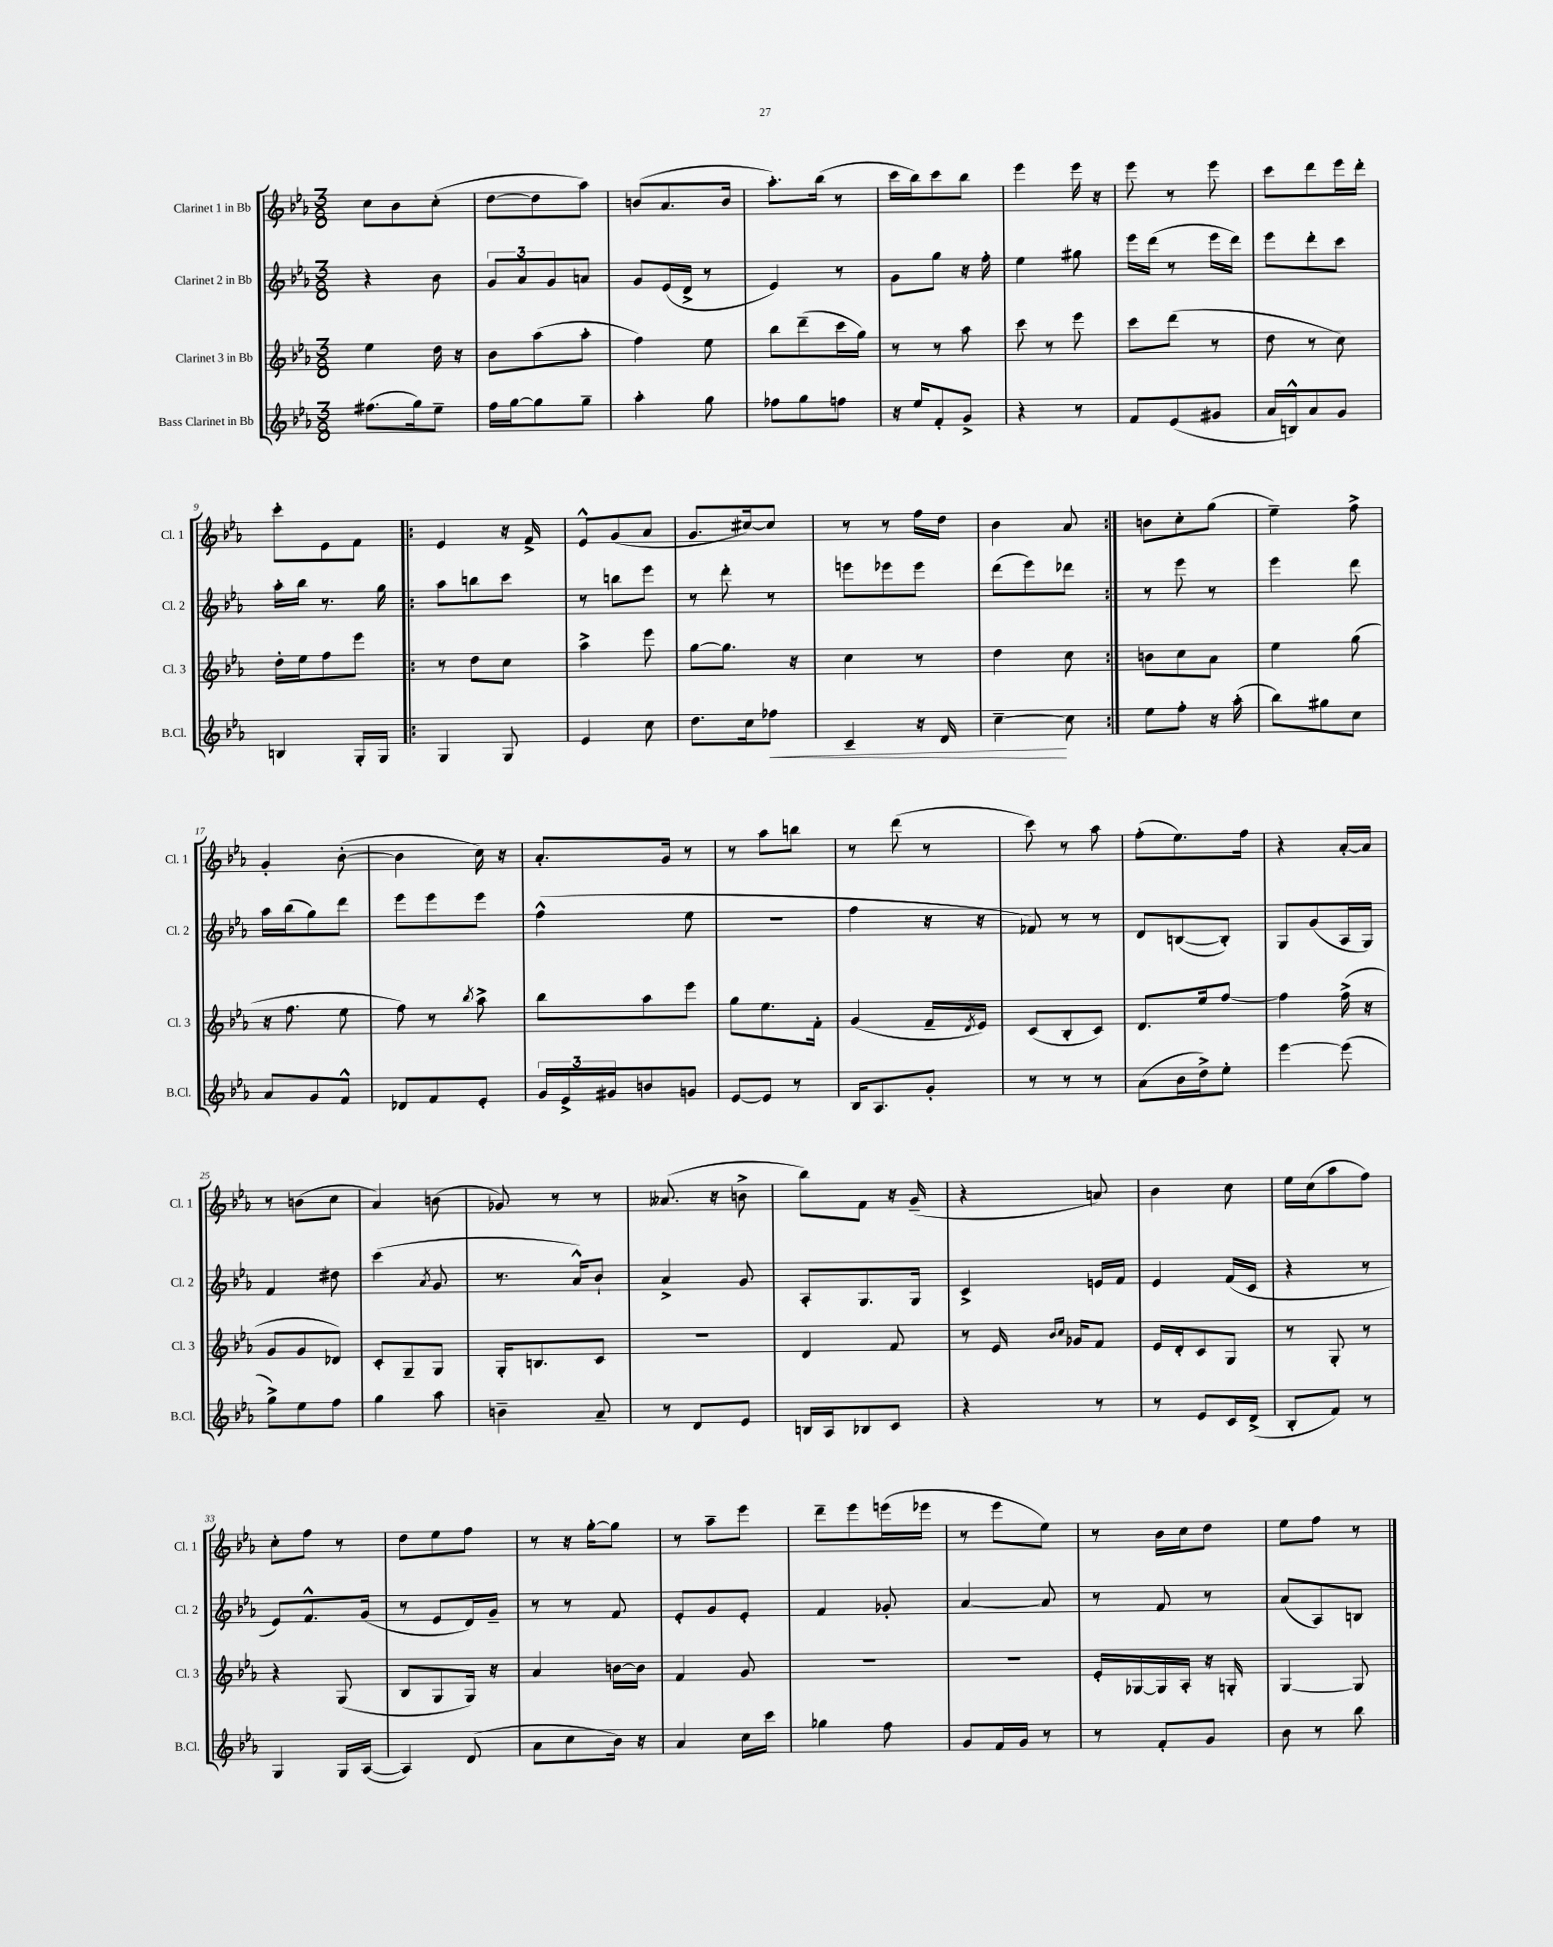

**kern	**kern	**kern	**kern
*staff4	*staff3	*staff2	*staff1
*clefG2	*clefG2	*clefG2	*clefG2
*k[b-e-a-]	*k[b-e-a-]	*k[b-e-a-]	*k[b-e-a-]
*M3/8	*M3/8	*M3/8	*M3/8
(8.ff#\L	4ee-\	4r	8cc\L
.	.	.	8b-\
16gg\k)	.	.	.
8ee-~\J	16dd\	8b-\	(8cc'\J
.	16r	.	.
=	=	=	=
16ff\LL	8b-\L	12g/L	[8dd\L
[16gg\J	.	.	.
.	.	12a-/	.
8gg\]	(8aa-\	.	8dd\]
.	.	12g/	.
8gg~\J	8aa-'\J	8a/J	8aa-\J)
=	=	=	=
4aa-'\	4ff\)	8g/L	(8b/L
.	.	(16e-/L	8.a-/
.	.	16d^/JJ	.
8gg\	8ee-\	8r	.
.	.	.	16b/Jk
=	=	=	=
8ff-\L	8bb-\L	4e-/)	8.aa-'\L)
8gg\	(8ddd~\	.	.
.	.	.	(16bb-\Jk
8ff\J	16ccc\L	8r	8r
.	16gg\JJ)	.	.
=	=	=	=
16r	8r	8g\L	16ccc\LL
16ee-/LK	.	.	16bb-\J)
8f'/	8r	8gg\J	8ccc\
8g^/J	8aa-\	16r	8bb-\J
.	.	16ff'\	.
=	=	=	=
4r	8ccc\	4ee-\	4eee-\
.	8r	.	.
8r	8eee-\	8gg#\	16eee-\
.	.	.	16r
=	=	=	=
8f/L	8ccc\L	16eee-\LL	8eee-\
.	.	(16ddd\JJ	.
(8e-/	(8ddd\J	8r	8r
8g#/J	8r	16eee-\LL	8eee-\
.	.	16ddd\JJ)	.
=	=	=	=
16a-/LL	8dd\	8eee-\L	8ccc\L
16B^^/J)	.	.	.
8a-/	8r	8ddd'\	8ddd\
8g/J	8cc\)	8ccc\J	16eee-\L
.	.	.	16ddd'\JJ
=	=	=	=
4B/	16dd'\LL	16aa-'\LL	8ccc'\L
.	16ee-\J	16bb-\JJ	.
.	8ff\	8.r	8e-\
16G'/LL	8eee-\J	.	8f\J
16G/JJ	.	16gg\	.
=!|:	=!|:	=!|:	=!|:
4G/	8r	8aa-\L	4e-/
.	8dd\L	8bb\	.
8G/	8cc\J	8ccc\J	16r
.	.	.	16f^/
=	=	=	=
4e-/	4aa-^\	8r	8e-^^/L
.	.	8bb\L	(8g/
8cc\	8eee-\	8eee-\J	8a-/J
=	=	=	=
8.dd\L	[8gg\L	8r	8.g/L
.	8.gg\]J	8ddd'\	.
16cc\k	.	.	[16cc#/k)
8ff-\J	.	8r	8cc#/]J
.	16r	.	.
=	=	=	=
4c~/	4cc\	8eee\L	8r
.	.	8eee-\	8r
16r	8r	8eee-\J	16ff\LL
16d/	.	.	16dd\JJ
=	=	=	=
[4cc~\	4dd\	(8ddd\L	4b-\
.	.	8eee-\)	.
8cc\]	8cc\	8ddd-\J	8a-/
=:|!	=:|!	=:|!	=:|!
8ee-\L	8b\L	8r	8b\L
8ff'\J	8cc\	8eee-\	8cc'\
16r	8a-\J	8r	(8gg\J
(16aa-'\	.	.	.
=	=	=	=
8bb-\L)	4ee-\	4eee-\	4ee-~\)
8gg#\	.	.	.
8cc\J	(8gg\	8ddd\	8ff^\
=	=	=	=
8a-/L	16r	16aa-\LL	4g'/
.	8.ff\	(16bb-\J	.
8g/	.	8gg\)	.
8f^^/J	8ee-\	8ddd\J	([8b-'\
=	=	=	=
8d-/L	8ff\)	8eee-\L	4b-\]
8f/	8r	8eee-\	.
.	8qbb-/	.	.
8e-'/J	8aa-^\	8eee-\J	16cc\)
.	.	.	16r
=	=	=	=
24g/LL	8bb-\L	(4ff^^\	8.a-'/L
24e-^/	.	.	.
24g#/J	.	.	.
8b/	8aa-\	.	.
.	.	.	16g/Jk
8g/J	8eee-\J	8ee-\	8r
=	=	=	=
[8e-/L	8gg\L	4.r	8r
8e-/]J	8.ee-\	.	8aa-\L
8r	.	.	8bb\J
.	16f'\Jk	.	.
=	=	=	=
16B-/LK	(4g/	4ff\	8r
8.A-/	.	.	.
.	.	.	(8ddd\
8g'/J	16f~/LL	16r	8r
.	8qd/	.	.
.	16e-/JJ)	16r	.
=	=	=	=
8r	(8c/L	8f-/)	8ccc\)
8r	8B-'/	8r	8r
8r	8c/J)	8r	8aa-\
=	=	=	=
(8a-\L	8.d/L	8d/L	(8ff'\L
16b-\L	.	([8B/	8.ee-\)
16dd^\J)	16ee-/k	.	.
8ee-'\J	[8ff/J	8B'/]J)	.
.	.	.	16ff\Jk
=	=	=	=
[4eee-\	4ff\]	8G/L	4r
.	.	(8g/	.
(8eee-\]	(16ff^\	16A-/L	[16a-'/LL
.	16r	16G/JJ)	16a-/]JJ
=	=	=	=
8gg^\L)	8g/L	4f/	8r
8ee-\	8g/	.	(8b\L
8ff\J	8d-/J)	8dd#\	8cc\J
=	=	=	=
4gg\	8c'/L	(4ccc\	4a-/)
.	8G~/	.	.
.	.	8qa-/	.
8aa-\	8G/J	8g/	(8b\
=	=	=	=
4b~\	16G'/LK	8.r	8g-/)
.	8.B/	.	.
.	.	.	8r
.	.	16a-^^/LK)	.
8a-~/	8c/J	8b-`/J	8r
=	=	=	=
8r	4.r	4a-^/	(8.a--/
8d/L	.	.	.
.	.	.	16r
8e-/J	.	8g/	8b^\
=	=	=	=
16B/LL	4d/	8A-'/L	8bb-\L)
16A-/J	.	.	.
8B-/	.	8.G/	8f\J
8c/J	8f/	.	16r
.	.	16G/Jk	(16g~/
=	=	=	=
4r	8r	4c^/	4r
.	16e-/	.	.
.	16qqb-/LL	.	.
.	16qqcc/JJ	.	.
.	16g-/LK	.	.
8r	8f/J	16e/LL	8a/)
.	.	16f/JJ	.
=	=	=	=
8r	16e-/LL	4e-/	4b-\
.	16d'/J	.	.
8e-/L	8c/	.	.
16c/L	8G/J	(16f/LL	8cc\
(16d^/JJ	.	16c/JJ	.
=	=	=	=
8B-'/L	8r	4r	16ee-\LL
.	.	.	(16cc\J
8f/J)	8G'/	.	8aa-\
8r	8r	8r	8ff\J)
=	=	=	=
4G/	4r	8e-/L)	8cc'\L
.	.	8.f^^/	8ff\J
16G/LL	(8G/	.	8r
([16A-/JJ	.	(16g/Jk	.
=	=	=	=
4A-/])	8B-/L	8r	8dd\L
.	8G/	8e-/L	8ee-\
(8d/	16G/Jk)	16d/L)	8ff\J
.	16r	16g~/JJ	.
=	=	=	=
8a-\L	4a-/	8r	8r
8cc\	.	8r	16r
.	.	.	[16gg'\LK
16b-\Jk)	[16b\LL	8f/	8gg\]J
16r	16b\]JJ	.	.
=	=	=	=
4a-/	4f/	8e-'/L	8r
.	.	8g/	8aa-~\L
16cc\LL	8g/	8e-'/J	8eee-\J
16ccc\JJ	.	.	.
=	=	=	=
4gg-\	4.r	4f/	8ddd~\L
.	.	.	8eee-\
8ff\	.	8g-'/	(16eee\L
.	.	.	16eee-\JJ
=	=	=	=
8g/L	4.r	[4a-/	8r
16f/L	.	.	8eee-\L
16g/JJ	.	.	.
8r	.	8a-/]	8ee-\J)
=	=	=	=
8r	16e-'/LL	8r	8r
.	[16G-/	.	.
8f'/L	16G-/]	8f/	16b-\LL
.	16A-'/JJ	.	16cc\J
8g/J	16r	8r	8dd\J
.	16G'/	.	.
=	=	=	=
8b-\	[4G/	(8a-/L	8ee-\L
8r	.	8A-/)	8ff\J
8bb-\	8G/]	8B/J	8r
==	==	==	==
*-	*-	*-	*-
